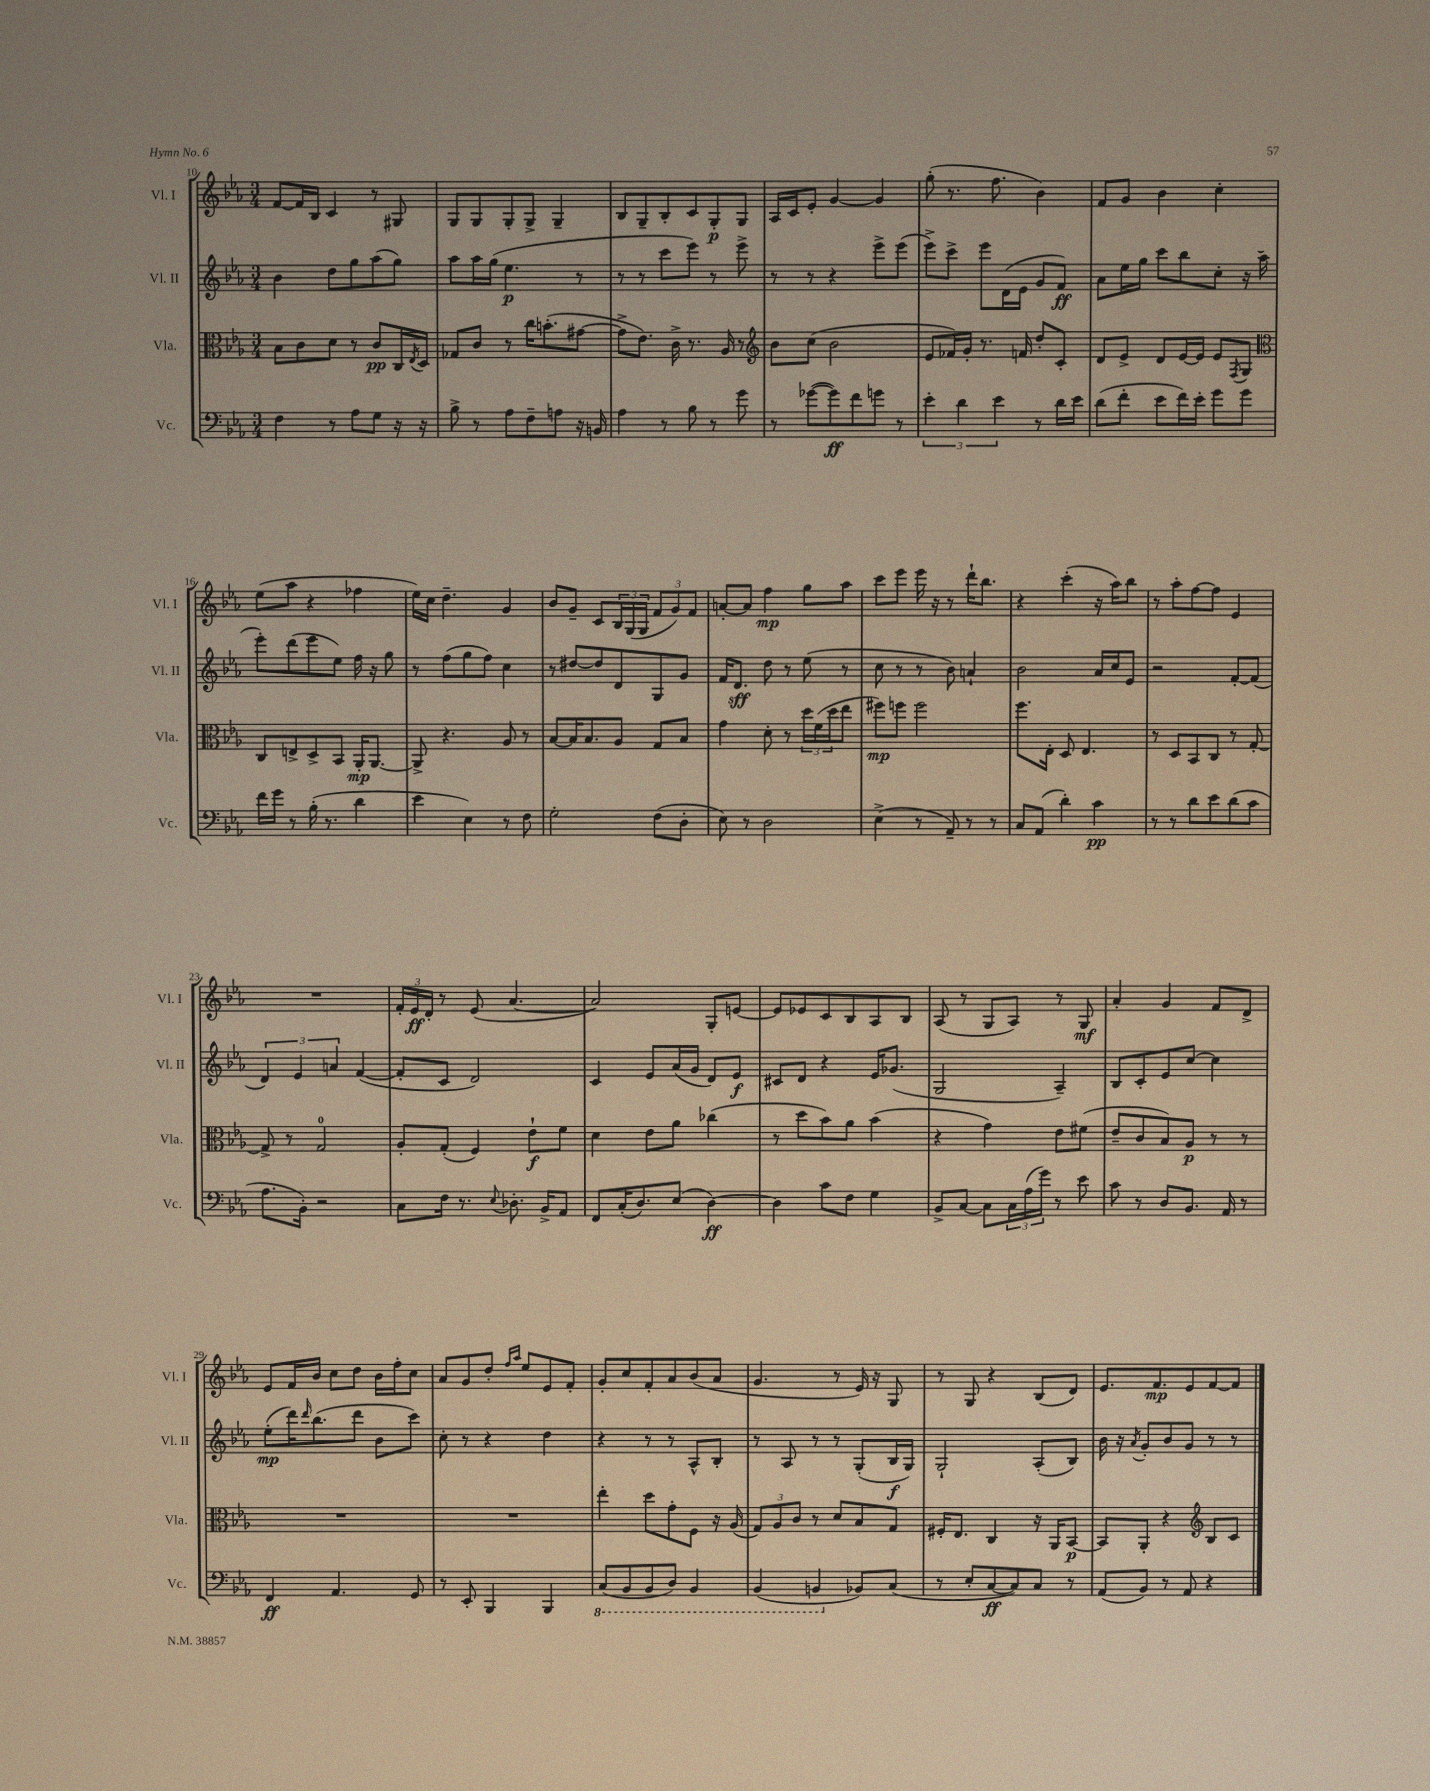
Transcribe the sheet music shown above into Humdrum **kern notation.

**kern	**dynam	**kern	**dynam	**kern	**dynam	**kern	**dynam
*part4	*part4	*part3	*part3	*part2	*part2	*part1	*part1
*staff4	*staff4	*staff3	*staff3	*staff2	*staff2	*staff1	*staff1
*I"Vc.	*	*I"Vla.	*	*I"Vl. II	*	*I"Vl. I	*
*I'Vc.	*	*I'Vla.	*	*I'Vl. II	*	*I'Vl. I	*
*clefF4	*	*clefC3	*	*clefG2	*	*clefG2	*
*k[b-e-a-]	*	*k[b-e-a-]	*	*k[b-e-a-]	*	*k[b-e-a-]	*
*M3/4	*	*M3/4	*	*M3/4	*	*M3/4	*
=10	=10	=10	=10	=10	=10	=10	=10
4F\	.	8B-\L	.	4b-\	.	[8f/L	.
.	.	8c\	.	.	.	16f/L]	.
.	.	.	.	.	.	16B-/JJ	.
8r	.	8d\J	.	8dd\L	.	4c/	.
8A-\L	.	8r	.	8gg\	.	.	.
8G\J	.	8c/L	pp	(8aa-\	.	8r	.
16r	.	16C/L	.	8gg\J)	.	8G#X/	.
.	.	8qE-/	.	.	.	.	.
16r	.	16D/JJ	.	.	.	.	.
=11	=11	=11	=11	=11	=11	=11	=11
8B-^\	.	8G-X/L	.	8aa-\L	.	8G/L	.
8r	.	8c/J	.	16aa-\L	.	8G/	.
.	.	.	.	(16gg\JJ	.	.	.
8A-\L	.	8r	.	4.ee-\	p	8G'/	.
8F~\	.	16cc\KL	.	.	.	8G^/J	.
.	.	(8.bn'\	.	.	.	.	.
8An\J	.	.	.	.	.	4G~/	.
16r	.	[8g#X\J	.	8r	.	.	.
16BBn/	.	.	.	.	.	.	.
=12	=12	=12	=12	=12	=12	=12	=12
4A-\	.	8g#^\L]	.	8r	.	8B-/L	.
.	.	8.e-\J)	.	8r	.	8G~/	.
8r	.	.	.	8ccc\L	.	8B-'/	.
.	.	16c^\	.	.	.	.	.
8B-\	.	8.r	.	8eee-\J)	.	8c/	.
8r	.	.	.	8r	.	8G'/	p
.	.	16A-/	.	.	.	.	.
8g\	.	8r	.	8eee-^\	.	8G/J	.
=13	=13	=13	=13	=13	=13	=13	=13
*	*	*clefG2	*	*	*	*	*
8r	.	8b-\L	.	8r	.	16A-/LL	.
.	.	.	.	.	.	16c/J	.
([8g-X\L	.	(8cc\J	.	8r	.	8e-'/J	.
8g-\])	ff	2b-\	.	4r	.	[4g/	.
8f\	.	.	.	.	.	.	.
8gn\J	.	.	.	8eee-^\L	.	4g/]	.
8r	.	.	.	(8eee-\J	.	.	.
=14	=14	=14	=14	=14	=14	=14	=14
6e-'\	.	8e-/L	.	8eee-^\L)	.	(8gg'\	.
.	.	16f-X/L)	.	8ccc^\J	.	8.r	.
6d\	.	.	.	.	.	.	.
.	.	16g'/JJ	.	.	.	.	.
.	.	8.r	.	8eee-\L	.	.	.
.	.	.	.	.	.	8.ff\	.
6e-\	.	.	.	.	.	.	.
.	.	.	.	(16d\L	.	.	.
.	.	16fn/	.	16e-\JJ	.	.	.
8r	.	8dd'/L	.	8g/L	.	4b-\)	.
16d\LL	.	8c'/J	.	8f/J)	ff	.	.
16e-\JJ	.	.	.	.	.	.	.
=15	=15	=15	=15	=15	=15	=15	=15
(8d\L	.	8d/L	.	8a-\L	.	8f/L	.
8f'\J	.	8e-^/J	.	16ee-\L	.	8g/J	.
.	.	.	.	16gg\JJ	.	.	.
8e-\L	.	8d/L	.	8ccc\L	.	4b-\	.
16f\L)	.	[16e-/L	.	8bb-\	.	.	.
16e-'\JJ	.	16e-/JJ]	.	.	.	.	.
8g\L	.	8e-/L	.	8cc'\J	.	4cc'\	.
.	.	8qF/	.	.	.	.	.
8g\J	.	8G/J	.	16r	.	.	.
.	.	.	.	(16aa-\	.	.	.
!!LO:LB:g=z
=16	=16	=16	=16	=16	=16	=16	=16
*	*	*clefC3	*	*	*	*	*
16f\LL	.	8C/L	.	8eee-'\L)	.	(8ee-\L	.
16g\JJ	.	.	.	.	.	.	.
8r	.	8En^/	.	(8ddd\	.	8aa-\J	.
(16B-'\	.	8D^/	.	8eee-\	.	4r	.
8.r	.	.	.	.	.	.	.
.	.	8BB-/J	.	8ee-\J)	.	.	.
4d\	.	16AA-'/KL	mp	16ff\	.	4ff-X\	.
.	.	[8.AA-/J	.	16r	.	.	.
.	.	.	.	8gg\	.	.	.
=17	=17	=17	=17	=17	=17	=17	=17
4e-\	.	8AA-^/]	.	8r	.	16ee-\LL)	.
.	.	.	.	.	.	16cc\JJ	.
.	.	4.r	.	(8ff\L	.	4.dd~\	.
4E-\)	.	.	.	8gg\	.	.	.
.	.	.	.	8ff\J)	.	.	.
8r	.	8A-/	.	4cc\	.	4g/	.
8F\	.	8r	.	.	.	.	.
=18	=18	=18	=18	=18	=18	=18	=18
2G'\	.	[8B-/L	.	8r	.	8b-/L	.
.	.	16B-/K]	.	[8dd#X/L	.	8g~/J	.
.	.	8.B-/	.	.	.	.	.
.	.	.	.	8dd#/]	.	8c/L	.
.	.	8A-/J	.	8d/	.	24B-/L	.
.	.	.	.	.	.	(24G/	.
.	.	.	.	.	.	24G/JJ	.
(8F\L	.	8G/L	.	8G/	.	12f/L	.
.	.	.	.	.	.	12g/)	.
8D'\J	.	8B-/J	.	8g/J	.	.	.
.	.	.	.	.	.	12f/J	.
=19	=19	=19	=19	=19	=19	=19	=19
8E-\)	.	4g\	.	16f/KL	.	[8an'/L	.
.	.	.	.	8.d/J	sff	.	.
8r	.	.	.	.	.	8a/J]	.
2D\	.	8d'\	.	8dd\	.	4ff\	mp
.	.	8r	.	8r	.	.	.
.	.	24dd\LL	.	(8ee-\	.	8gg\L	.
.	.	(24f\	.	.	.	.	.
.	.	24dd\J	.	.	.	.	.
.	.	8ee-\J	.	8r	.	8aa-\J	.
=20	=20	=20	=20	=20	=20	=20	=20
(4E-^\	.	8ff#X\L)	mp	8cc\	.	8ccc\L	.
.	.	8ffn\J	.	8r	.	8eee-\J	.
8r	.	2ff\	.	8r	.	16eee-\	.
.	.	.	.	.	.	16r	.
8AA-~/)	.	.	.	8b-\)	.	8r	.
8r	.	.	.	4an`/	.	16ddd`\KL	.
.	.	.	.	.	.	8.bb-\J	.
8r	.	.	.	.	.	.	.
=21	=21	=21	=21	=21	=21	=21	=21
8C/L	.	8.ff\L	.	2b-\	.	4r	.
(8AA-/J	.	.	.	.	.	.	.
.	.	16E-'\Jk	.	.	.	.	.
4d'\)	.	8D/	.	.	.	(4ccc'\	.
.	.	4.E-/	.	.	.	.	.
4c\	pp	.	.	16a-/LL	.	16r	.
.	.	.	.	16cc/J	.	16aa-\KL)	.
.	.	.	.	8e-/J	.	8bb-\J	.
=22	=22	=22	=22	=22	=22	=22	=22
8r	.	8r	.	2r	.	8r	.
8r	.	8D/L	.	.	.	8aa-'\L	.
8d\L	.	8BB-/	.	.	.	[8ff\	.
8e-\	.	8C/J	.	.	.	8ff\J]	.
(8d\	.	8r	.	[8f'/L	.	4e-/	.
8c\J	.	[8G'/	.	(8f/J]	.	.	.
!!LO:LB:g=z
=23	=23	=23	=23	=23	=23	=23	=23
8.A-\L	.	8G^/]	.	6d/)	.	2.r	.
.	.	8r	.	.	.	.	.
.	.	.	.	6e-/	.	.	.
16BB-'\Jk)	.	.	.	.	.	.	.
2r	.	2G/	.	.	.	.	.
.	.	.	.	6an/	.	.	.
.	.	.	.	([4f/	.	.	.
=24	=24	=24	=24	=24	=24	=24	=24
8C\L	.	8A-'/L	.	8f'/L]	.	24f'/LL	.
.	.	.	.	.	.	24e-/	ff
.	.	.	.	.	.	24d'/JJ	.
16F\Jk	.	(8G'/J	.	8c/J	.	8r	.
8.r	.	.	.	.	.	.	.
.	.	4F/)	.	2d/)	.	(8e-/	.
8qqE-/	.	.	.	.	.	.	.
8.D-X'\	.	.	.	.	.	[4.a-/	.
.	.	8e-`\L	f	.	.	.	.
16BB-^/KL	.	.	.	.	.	.	.
8AA-/J	.	8f\J	.	.	.	.	.
=25	=25	=25	=25	=25	=25	=25	=25
8FF/L	.	4d\	.	4c/	.	2a-/])	.
(16C'/K	.	.	.	.	.	.	.
8.D/)	.	.	.	.	.	.	.
.	.	8e-\L	.	8e-/L	.	.	.
(8E-/J	.	8a-\J	.	(16a-/L	.	.	.
.	.	.	.	16g/JJ	.	.	.
[4D\)	ff	(4cc-X\	.	8d/L)	.	8G'/L	.
.	.	.	.	8e-/J	f	[8en/J	.
=26	=26	=26	=26	=26	=26	=26	=26
4D\]	.	8r	.	8c#X/L	.	8e/L]	.
.	.	8dd\L	.	8d/J	.	8e-X/	.
8c\L	.	8b-\)	.	4r	.	8c/	.
8F\J	.	8a-\J	.	.	.	8B-/	.
4G\	.	(4b-\	.	16e-/KL	.	8A-/	.
.	.	.	.	(8.g-X/J	.	.	.
.	.	.	.	.	.	8B-/J	.
=27	=27	=27	=27	=27	=27	=27	=27
8BB-^/L	.	4r	.	2G/	.	(8A-/	.
[8C/J	.	.	.	.	.	8r	.
8C\L]	.	4g\)	.	.	.	8G/L	.
24C\L	.	.	.	.	.	8A-/J)	.
(24A-\	.	.	.	.	.	.	.
24g\JJ)	.	.	.	.	.	.	.
8r	.	8e-\L	.	4A-~/)	.	8r	.
8e-\	.	(8f#X\J	.	.	.	8G/	mf
=28	=28	=28	=28	=28	=28	=28	=28
8c\	.	8e-~/L	.	8B-/L	.	4a-'/	.
8r	.	8c/	.	8c'/	.	.	.
8D/L	.	8B-/)	.	8e-/	.	4g/	.
8.BB-/J	.	8A-/J	p	[8cc/J	.	.	.
.	.	8r	.	4cc\]	.	8f/L	.
16AA-/	.	.	.	.	.	.	.
8r	.	8r	.	.	.	8d^/J	.
!!LO:LB:g=z
=29	=29	=29	=29	=29	=29	=29	=29
4FF/	ff	2.r	.	(8ee-'\L	mp	8e-/L	.
.	.	.	.	16ddd\K)	.	16f/L	.
.	.	.	.	16qqddd/	.	.	.
.	.	.	.	(8.bb-\	.	16b-/JJ	.
4.AA-/	.	.	.	.	.	8cc\L	.
.	.	.	.	8ddd\J	.	8dd\J	.
.	.	.	.	8b-\L	.	16b-\LL	.
.	.	.	.	.	.	16ff'\J	.
8GG/	.	.	.	8ccc\J)	.	8cc\J	.
=30	=30	=30	=30	=30	=30	=30	=30
8r	.	2.r	.	8cc'\	.	8a-/L	.
8EE-'/	.	.	.	8r	.	8g/	.
4BBB-/	.	.	.	4r	.	8dd'/J	.
.	.	.	.	.	.	16qqff/LL	.
.	.	.	.	.	.	16qqaa-/JJ	.
.	.	.	.	.	.	8ee-/L	.
4BBB-/	.	.	.	4dd\	.	8e-/	.
.	.	.	.	.	.	8f'/J	.
=31	=31	=31	=31	=31	=31	=31	=31
*8ba	*	*	*	*	*	*	*
(8CC/L	.	4ee-'\	.	4r	.	8g'/L	.
8BBB-/	.	.	.	.	.	8cc/	.
8BBB-/	.	8dd\L	.	8r	.	8f'/	.
8DD/J)	.	8g'\	.	8r	.	8a-/	.
4BBB-/	.	8F\J	.	8A-^^/L	.	(8b-/	.
.	.	16r	.	8B-'/J	.	8a-/J	.
.	.	(16A-/	.	.	.	.	.
=32	=32	=32	=32	=32	=32	=32	=32
(4BBB-/	.	12G/L)	.	8r	.	4.g/	.
.	.	12A-/	.	.	.	.	.
.	.	.	.	8A-/	.	.	.
.	.	12c/J	.	.	.	.	.
4BBBn/	.	8r	.	8r	.	.	.
.	.	8d/L	.	8r	.	8r	.
*X8ba	*	*	*	*	*	*	*
8BB-X/L)	.	8B-/	.	(8G'/L	.	16e-/)	.
.	.	.	.	.	.	16r	.
(8C/J	.	8G/J	.	16B-/L	f	8G/	.
.	.	.	.	16G/JJ)	.	.	.
=33	=33	=33	=33	=33	=33	=33	=33
8r	.	16F#X'/KL	.	2G`/	.	8r	.
.	.	8.E-/J	.	.	.	.	.
8E-'/L	.	.	.	.	.	8G/	.
[8C/	ff	4C/	.	.	.	4r	.
8C/])	.	.	.	.	.	.	.
8C/J	.	16r	.	(8A-'/L	.	(8B-/L	.
.	.	16AA-/KL	.	.	.	.	.
8r	.	[8BB-/J	p	8B-/J)	.	8d/J)	.
=34	=34	=34	=34	=34	=34	=34	=34
(8AA-/L	.	8BB-/L]	.	16b-\	.	8.e-/L	.
.	.	.	.	16r	.	.	.
.	.	.	.	8qa-/	.	.	.
8BB-/J)	.	8AA-'/J	.	8g'/L	.	.	.
.	.	.	.	.	.	8.f/	mp
8r	.	4r	.	8b-/	.	.	.
8AA-/	.	.	.	8g/J	.	8e-/	.
*	*	*clefG2	*	*	*	*	*
4r	.	8B-/L	.	8r	.	[8f/	.
.	.	8c/J	.	8r	.	8f/J]	.
==	==	==	==	==	==	==	==
*-	*-	*-	*-	*-	*-	*-	*-
